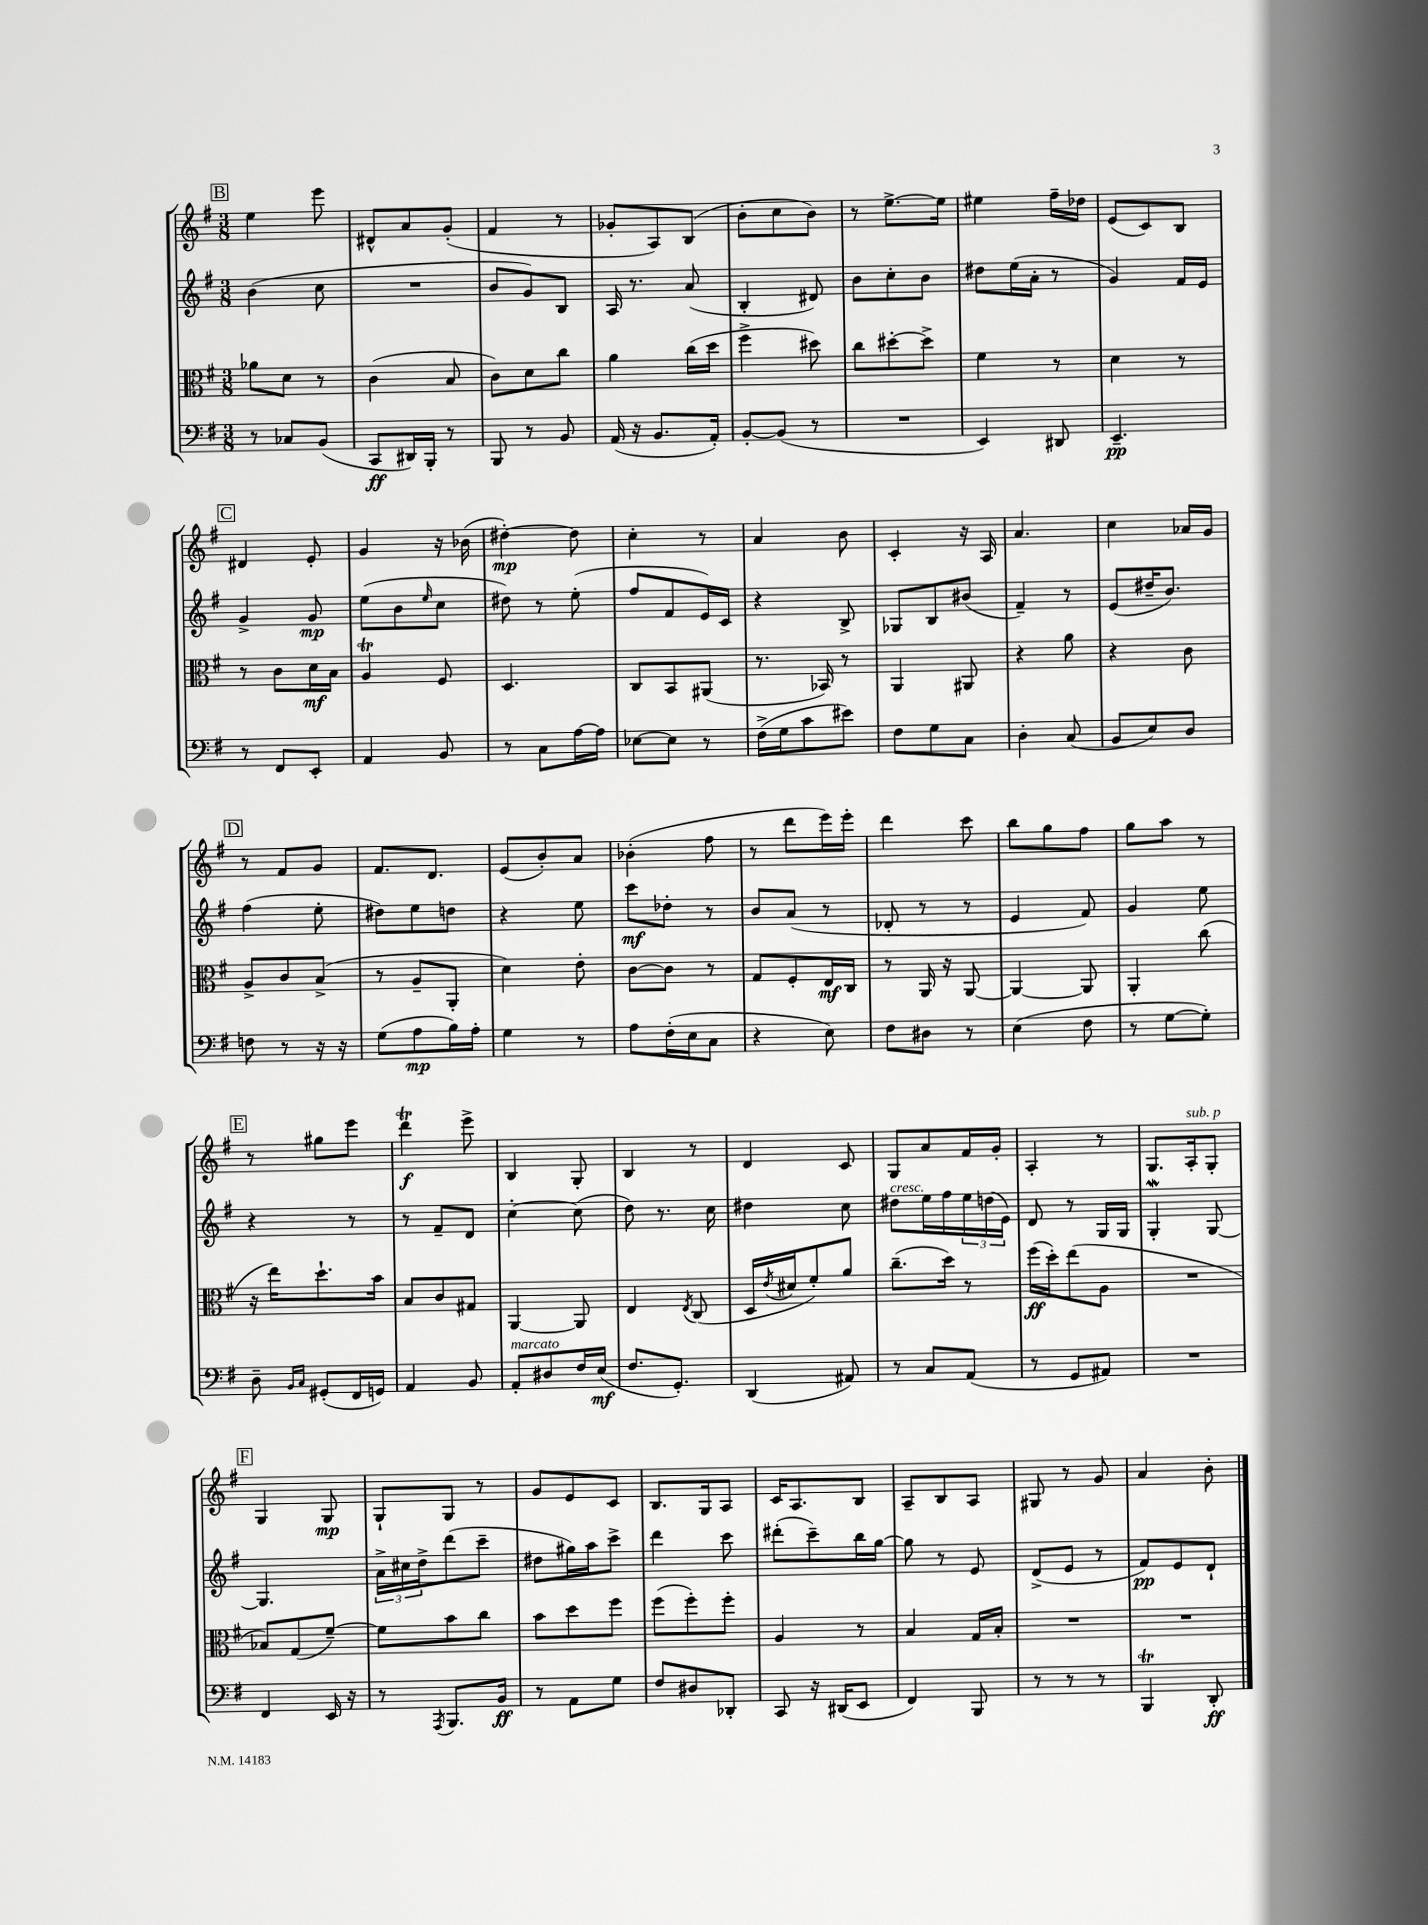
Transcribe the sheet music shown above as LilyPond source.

<<
\new StaffGroup <<
\new Staff = "s0" {
    \clef treble \key g \major \numericTimeSignature \time 3/8
    \mark \markup { \box "B" } e''4 e'''8 |
    dis'8-^ a'8 g'8-.( |
    fis'4 r8 |
    ges'8-. a8) b8( |
    b'8-. c''8 b'8) |
    r8 e''8.~-> e''16 |
    eis''4 fis''16-- des''16 |
    e'8( c'8) b8 |
    \mark \markup { \box "C" } dis'4 e'8-. |
    g'4 r16 bes'16( |
    dis''4~-.\mp) dis''8 |
    c''4-. r8 |
    a'4 b'8 |
    c'4-. r16 a16 |
    a'4. |
    c''4 aes'16 g'16 |
    \mark \markup { \box "D" } r8 fis'8 g'8 |
    fis'8. d'8. |
    e'8( b'8-.) a'8 |
    bes'4-.( fis''8 |
    r8 d'''8 e'''16) e'''16-. |
    d'''4 c'''8 |
    b''8 g''8 fis''8 |
    g''8 a''8 r8 |
    \mark \markup { \box "E" } r8 gis''8 e'''8 |
    d'''4\trill\f e'''8-> |
    b4 g8-. |
    b4 r8 |
    d'4 c'8 |
    g8 a'8 fis'16 g'16-. |
    a4-. r8 |
    g8. a16-.^\markup { \italic "sub. p" } g8-. |
    \mark \markup { \box "F" } g4 g8\mp |
    g8-! g8 r8 |
    g'8 e'8 c'8 |
    b8. g16 a8 |
    c'16 a8. b8 |
    a8-- b8 a8 |
    gis8 r8 g'8 |
    a'4 b'8-. \bar "|." |
}
\new Staff = "s1" {
    \clef treble \key g \major \numericTimeSignature \time 3/8
    \mark \markup { \box "B" } b'4( c''8 |
    R4. |
    b'8 g'8) b8 |
    a16 r8. a'8( |
    b4-. dis'8) |
    b'8 c''8-. b'8 |
    dis''8 e''16( a'16-. r8 |
    g'4) fis'16 e'16 |
    \mark \markup { \box "C" } g'4-> g'8\mp |
    e''8( b'8 \grace { e''16 } c''8 |
    dis''8) r8 e''8-.( |
    fis''8 fis'8 e'16) c'16 |
    r4 b8-> |
    ges8 b8 bis'8( |
    fis'4--) r8 |
    e'8( dis''16-- b'8.) |
    \mark \markup { \box "D" } fis''4( e''8-. |
    dis''8) e''8 d''8 |
    r4 e''8 |
    c'''8\mf des''8-. r8 |
    b'8 a'8( r8 |
    des'8-. r8 r8 |
    e'4 fis'8) |
    g'4 e''8 |
    \mark \markup { \box "E" } r4 r8 |
    r8 fis'8-- d'8 |
    c''4~-. c''8( |
    d''8) r8. c''16 |
    dis''4 c''8 |
    dis''8^\markup { \italic "cresc." } e''16 fis''16 \tuplet 3/2 { e''16 d''16( e'16) } |
    d'8 r8 g16 g16 |
    g4-.\mordent g8~ |
    \mark \markup { \box "F" } g4. |
    \tuplet 3/2 { a'16-> cis''16 d''16-> } d'''8( c'''8-- |
    dis''8 gis''16) a''16 c'''8-> |
    d'''4 c'''8 |
    dis'''8-.( c'''8--) b''16 g''16~ |
    g''8 r8 e'8 |
    d'8->( e'8 r8 |
    fis'8\pp) e'8 d'8-! \bar "|." |
}
\new Staff = "s2" {
    \clef alto \key g \major \numericTimeSignature \time 3/8
    \mark \markup { \box "B" } aes'8 d'8 r8 |
    c'4( b8 |
    c'8) d'8 c''8 |
    a'4 c''16( d''16 |
    fis''4-> dis''8) |
    c''8 dis''8~-. dis''8-> |
    fis'4 r8 |
    d'4 r8 |
    \mark \markup { \box "C" } r8 c'8 d'16\mf b16 |
    a4\trill fis8 |
    d4. |
    c8 b,8 ais,8( |
    r8. bes,16) r8 |
    a,4 ais,8 |
    r4 a'8 |
    r4 c'8 |
    \mark \markup { \box "D" } a8-> c'8 b8->( |
    r8 a8-- a,8-. |
    d'4) e'8-. |
    c'8~ c'8 r8 |
    g8 fis8-. e16\mf c16 |
    r8 a,16 r16 a,8~ |
    a,4~ a,8 |
    a,4-. c''8( |
    \mark \markup { \box "E" } r16 e''16) d''8.-! b'16 |
    b8 c'8 gis8 |
    a,4~ a,8 |
    e4 \acciaccatura { e8 } c8( |
    d16 \acciaccatura { e'8 } dis'16 fis'8-.) a'8 |
    c''8.--( d''16) r8 |
    fis''16\ff( d''16-.) e''8( a8 |
    R4. |
    \mark \markup { \box "F" } bes8) g8( fis'8~--) |
    fis'8 b'8 c''8 |
    b'8 d''8 fis''8 |
    fis''8( fis''8-.) fis''8-. |
    a4 r8 |
    b4 g16 b16-. |
    R4. |
    R4. \bar "|." |
}
\new Staff = "s3" {
    \clef bass \key g \major \numericTimeSignature \time 3/8
    \mark \markup { \box "B" } r8 ces8 b,8( |
    c,8\ff dis,16) b,,16-. r8 |
    b,,8 r8 b,8 |
    a,16( r16 b,8. a,16-.) |
    b,8~-. b,8( r8 |
    R4. |
    e,4) dis,8 |
    e,4.--\pp |
    \mark \markup { \box "C" } r8 fis,8 e,8-. |
    a,4 b,8 |
    r8 c8 a16~ a16 |
    ees8~ ees8 r8 |
    fis16->( g16 c'8 eis'8) |
    fis8 g8 c8 |
    d4-. c8( |
    b,8 e8) d8 |
    \mark \markup { \box "D" } f8 r8 r16 r16 |
    g8( a8\mp b16) a16-. |
    g4 r8 |
    a8 fis16-.( e16 c8 |
    r4 e8) |
    fis8 dis8 r8 |
    e4( fis8 |
    r8 g8~ g8-.) |
    \mark \markup { \box "E" } d8-- \grace { b,16 c16 } gis,8-.( fis,16 g,16) |
    a,4 b,8 |
    a,8-.^\markup { \italic "marcato" } dis8 fis16 e16\mf( |
    fis8. g,8.-.) |
    d,4( ais,8) |
    r8 c8 a,8( |
    r8 g,8 ais,8) |
    R4. |
    \mark \markup { \box "F" } fis,4 e,16 r16 |
    r8 \acciaccatura { a,,8 } b,,8. b,16\ff |
    r8 a,8 g8 |
    fis8 dis8 des,8-. |
    c,8 r16 dis,16( e,8 |
    fis,4) b,,8 |
    r8 r8 r8 |
    b,,4\trill d,8-.\ff \bar "|." |
}
>>
>>
\layout { \context { \Score \remove "Bar_number_engraver" } }
